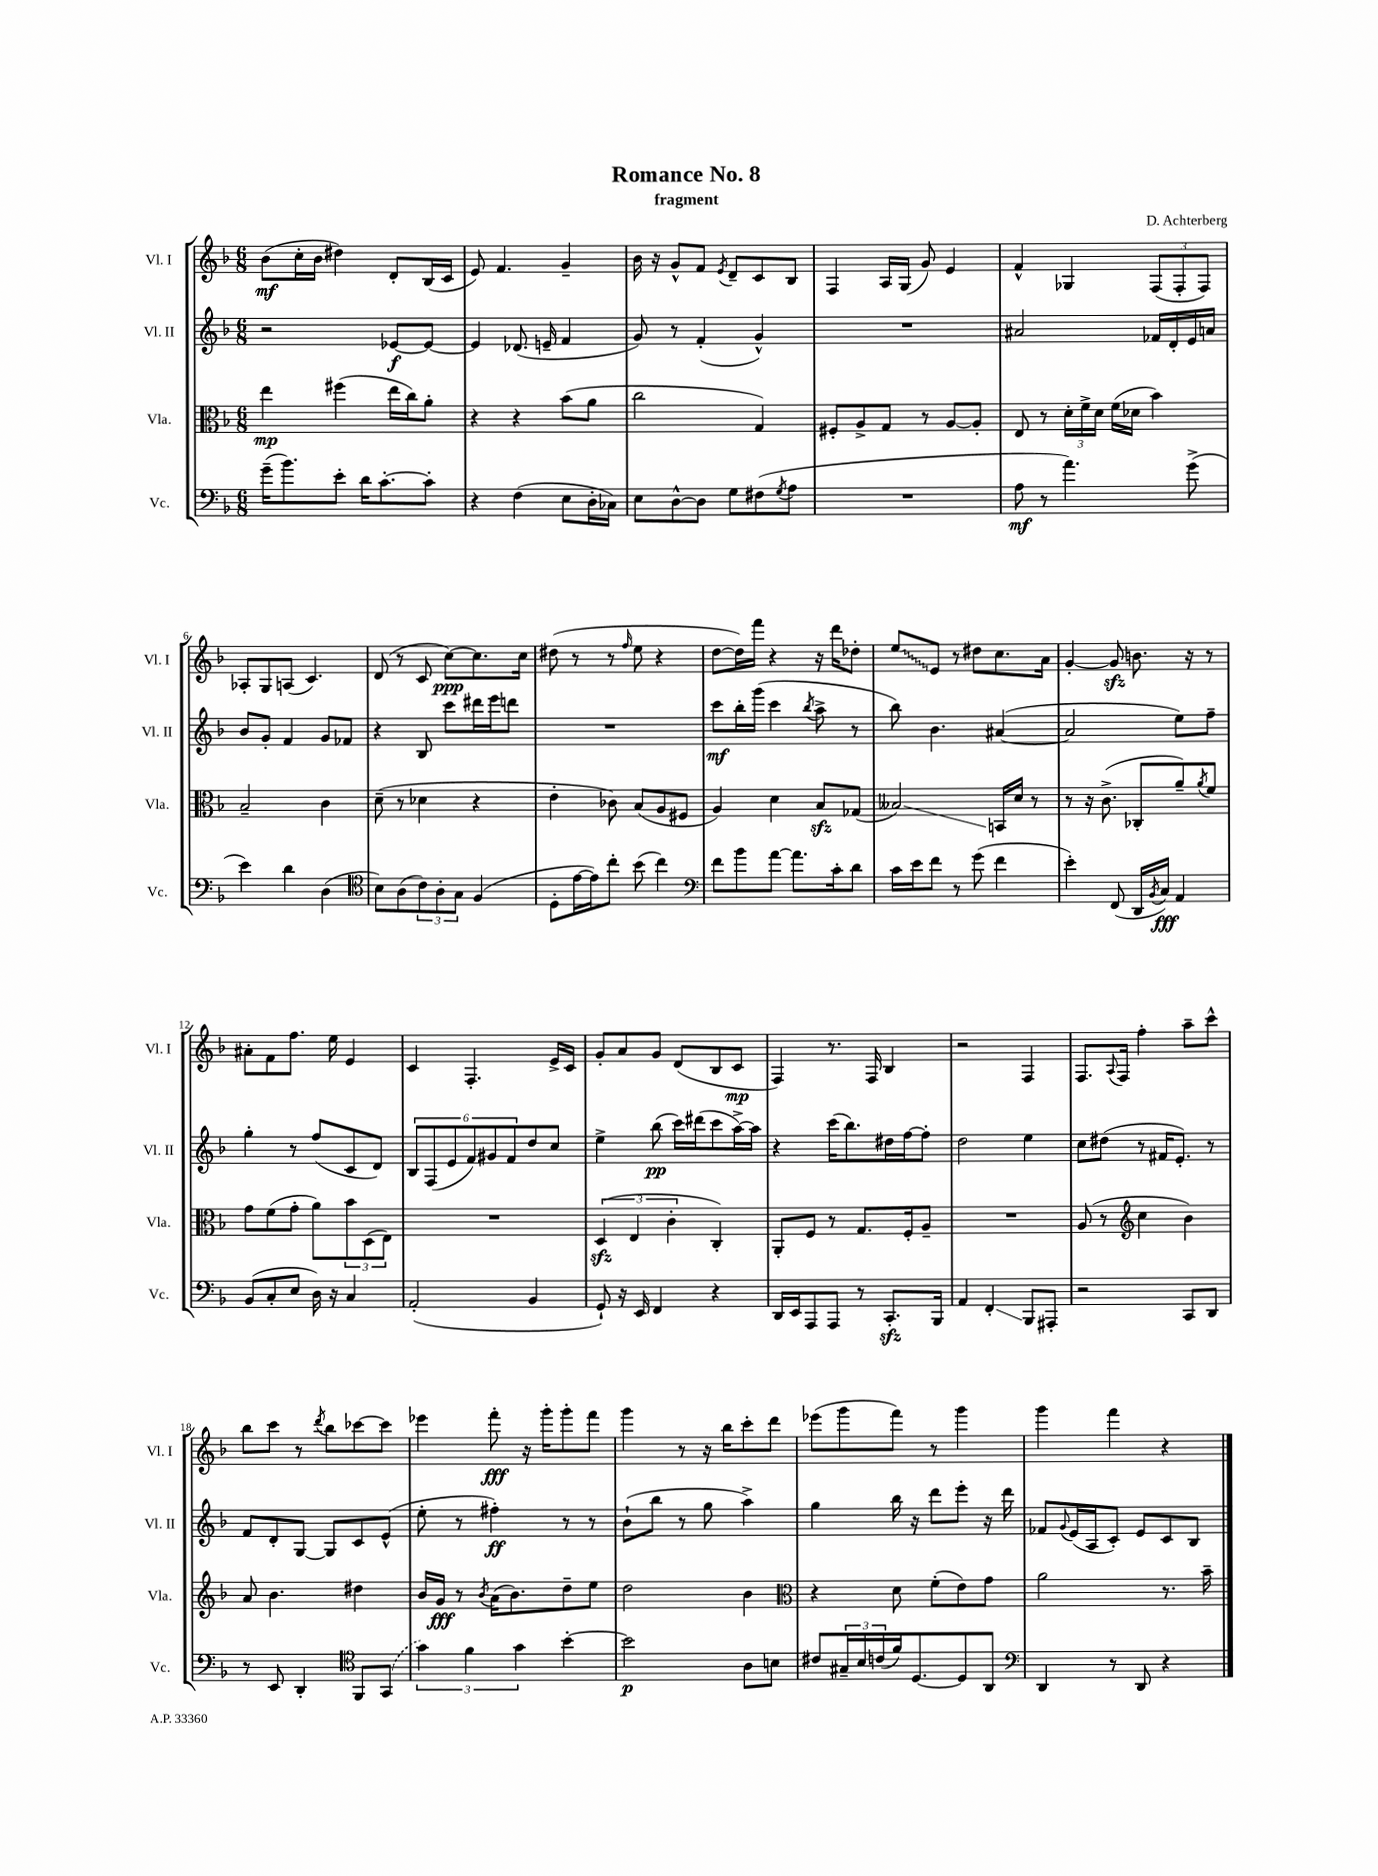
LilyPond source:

\header { title = "Romance No. 8" composer = "D. Achterberg" subtitle = "fragment" }
<<
\new StaffGroup <<
\new Staff = "s0" \with { instrumentName = "Vl. I" shortInstrumentName = "Vl. I" } {
    \clef treble \key f \major \numericTimeSignature \time 6/8
    bes'8\mf( c''16-. bes'16 dis''4) d'8-. bes16( c'16 |
    e'8) f'4. g'4-- |
    bes'16 r16 g'8-^ f'8 \acciaccatura { e'8 } d'8-- c'8 bes8 |
    f4 a16 g16( g'8) e'4 |
    f'4-^ ges4 \tuplet 3/2 { f8( f8-. f8) } |
    aes8-. g8 a8( c'4.) |
    d'8( r8 c'8 c''8~\ppp) c''8. c''16 |
    dis''8( r8 r8 \grace { f''16 } e''8 r4 |
    d''8~ d''16) f'''16 r4 r16 d'''16 des''8-. |
    \once \override Glissando.style = #'zigzag e''8\glissando e'8 r8 dis''8 c''8. a'16 |
    g'4~-. g'8\sfz b'8. r16 r8 |
    ais'8-. f'8 f''8. e''16 e'4 |
    c'4 f4.-. e'16-> c'16 |
    g'8-. a'8 g'8 d'8( bes8 c'8\mp |
    f4) r8. f16 bes4 |
    r2 f4 |
    f8. \appoggiatura { a8 } f16 f''4-. a''8-- c'''8-^ |
    bes''8 c'''8 r8 \acciaccatura { d'''8 } bes''8 ces'''8~ ces'''8 |
    ees'''4 f'''8-.\fff r16 g'''16-. g'''8-. f'''8 |
    g'''4 r8 r16 bes''16 c'''8-. d'''8 |
    ees'''8( g'''8 f'''8) r8 g'''4 |
    g'''4 f'''4 r4 \bar "|." |
}
\new Staff = "s1" \with { instrumentName = "Vl. II" shortInstrumentName = "Vl. II" } {
    \clef treble \key f \major \numericTimeSignature \time 6/8
    r2 ees'8~\f ees'8~ |
    ees'4 des'8.( e'16-- f'4 |
    g'8) r8 f'4-.( g'4-^) |
    R2. |
    ais'2 fes'16 d'16-. e'16 a'16 |
    bes'8 g'8-. f'4 g'8 fes'8 |
    r4 bes8 c'''8 dis'''16 e'''16 d'''8 |
    R2. |
    c'''8\mf bes''16-. g'''16( c'''4 \acciaccatura { bes''8 } a''8-> r8 |
    bes''8) bes'4. ais'4~( |
    ais'2 e''8) f''8-- |
    g''4-. r8 f''8( c'8 d'8) |
    \tuplet 6/4 { bes8 f8( e'8 f'8) gis'8 f'8 } d''8 c''8 |
    e''4-> bes''8\pp( c'''16) dis'''16( c'''8 a''16~->) a''16 |
    r4 c'''16( bes''8.) dis''16 f''16~ f''8-. |
    d''2 e''4 |
    c''8 dis''8( r8 fis'16 e'8.-.) r8 |
    f'8 d'8-. g8~ g8 c'8 e'8-^( |
    e''8-. r8 fis''4-.\ff) r8 r8 |
    bes'8-!( bes''8 r8 g''8 a''4->) |
    g''4 bes''16 r16 d'''8 e'''8-. r16 d'''16 |
    fes'8 \appoggiatura { g'8 } e'16( a16 c'8-.) e'8 c'8 bes8 \bar "|." |
}
\new Staff = "s2" \with { instrumentName = "Vla." shortInstrumentName = "Vla." } {
    \clef alto \key f \major \numericTimeSignature \time 6/8
    e''4\mp fis''4( e''16 c''16) a'8-. |
    r4 r4 bes'8( a'8 |
    c''2 g4) |
    fis8-. a8-> g8 r8 a8~ a8-. |
    e8 r8 \tuplet 3/2 { d'16-. f'16-> d'16 } f'16( des'16 bes'4) |
    bes2-- c'4 |
    d'8--( r8 des'4 r4 |
    e'4-. ces'8) bes8( a8 fis8 |
    a4) d'4 bes8\sfz ges8( |
    beses2\glissando) b,16 d'16 r8 |
    r8 r16 c'8.->( ces8-. a'8--) \acciaccatura { a'8 } f'8 |
    g'8 f'8( g'8-. a'8) \tuplet 3/2 { bes'8 d8( e8) } |
    R2. |
    \tuplet 3/2 { d4\sfz( e4 c'4-. } c4-.) |
    a,8-. f8 r8 g8. f16-. a8-- |
    R2. |
    a8( r8 \clef treble c''4 bes'4) |
    a'8 bes'4. dis''4 |
    bes'16 g'16\fff r8 \acciaccatura { bes'8 } a'16( bes'8.) d''8-- e''8 |
    d''2 bes'4 |
    \clef alto r4 d'8 f'8-.( e'8) g'8 |
    a'2 r8. bes'16-- \bar "|." |
}
\new Staff = "s3" \with { instrumentName = "Vc." shortInstrumentName = "Vc." } {
    \clef bass \key f \major \numericTimeSignature \time 6/8
    g'16--( bes'8.) e'8-. d'16 c'8.~-. c'8-. |
    r4 f4( e8 d16-. ces16) |
    e8 d8~-^ d8 g8 fis8( \acciaccatura { g8 } a8 |
    R2. |
    a8\mf r8 a'4.) g'8->( |
    e'4) d'4 d4( |
    \clef tenor bes8) a8( \tuplet 3/2 { c'8) a8-. g8 } f4( |
    d8-. e'16~ e'16) c''8-. bes'8( c''4) |
    \clef bass f'8 bes'8 a'8~ a'8. c'16-. d'8 |
    c'16 e'16 f'8 r8 g'8( f'4 |
    e'4-.) f,8( d,16 \acciaccatura { bes,8 } c16\fff) a,4 |
    bes,8( c8-. e8 d16) r16 c4 |
    a,2-.( bes,4 |
    g,8-!) r16 e,16 f,4 r4 |
    d,16 e,16 a,,8 a,,8 r8 c,8.-.\sfz bes,,16 |
    a,4 f,4-.\glissando bes,,8 ais,,8-. |
    r2 c,8 d,8 |
    r8 e,8 d,4-. \clef tenor f,8 \once \slurDashed g,8( |
    \tuplet 3/2 { g'4) f'4 g'4 } bes'4~-. |
    bes'2\p a8 b8 |
    cis'8 \tuplet 3/2 { gis16-- bes16 c'16( } f'16) d8.~ d8 a,8 |
    \clef bass d,4 r8 d,8 r4 \bar "|." |
}
>>
>>
